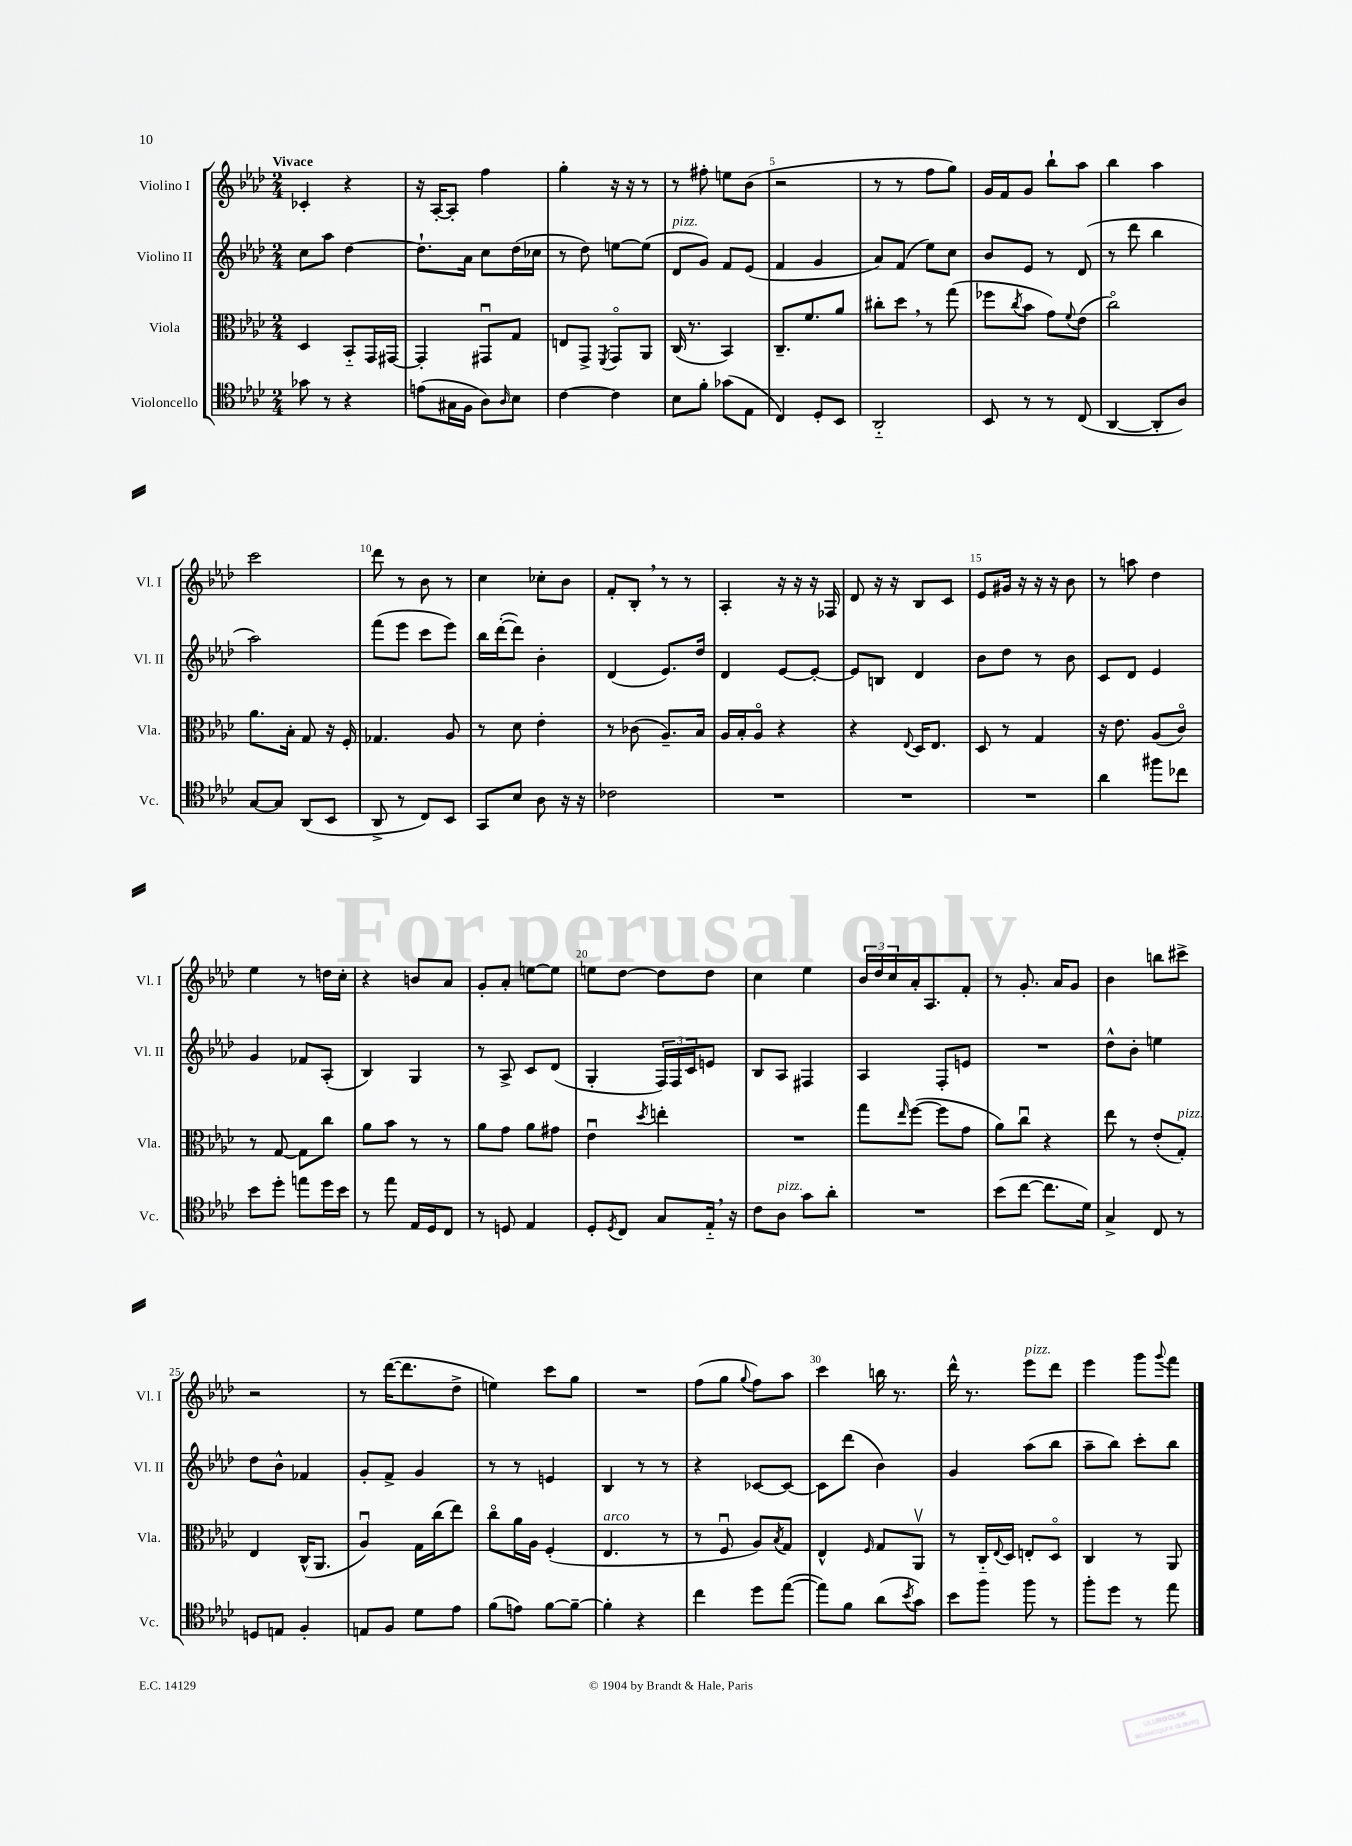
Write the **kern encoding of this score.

**kern	**kern	**kern	**kern
*staff4	*staff3	*staff2	*staff1
*clefC4	*clefC3	*clefG2	*clefG2
*k[b-e-a-d-]	*k[b-e-a-d-]	*k[b-e-a-d-]	*k[b-e-a-d-]
*M2/4	*M2/4	*M2/4	*M2/4
8g-	4D-	8cc	4c-'
8r	.	8aa-	.
4r	8BB-'~	[4dd-	4r
.	16GG	.	.
.	[16GG#	.	.
=	=	=	=
(8e	4GG#']	8.dd-`]	16r
.	.	.	[16A-'
16G#	.	.	8A-']
16F	.	16a-	.
8A-)	8GG#u	8cc	4ff
16qqA-	.	.	.
8B-	8G	(16dd-	.
.	.	16cc-	.
=	=	=	=
[4c	8E	8r	4gg'
.	8GG^	8dd-)	.
.	8qFF	.	.
4c]	8GGo	[8ee	16r
.	.	.	16r
.	8AA-	(8ee]	8r
=	=	=	=
8B-	(16C	8d-	8r
.	8.r	.	.
8f'	.	8g)	8ff#'
(8g-	4BB-)	8f	8ee
8E-	.	(8e-	(8b-
=	=	=	=
4C)	8.C~	4f	2r
.	8.f	.	.
8D-'	.	4g	.
8BB-	8a-	.	.
=	=	=	=
2AA-'~	8cc#'	8a-)	8r
.	8dd-	(8f	8r
.	8r	8ee-)	8ff
.	(8gg	8cc	8gg)
=	=	=	=
8BB-	8ff-	8b-	16g
.	.	.	16f
.	8qcc	.	.
8r	8b-	8e-	8g
8r	8g)	8r	8bb-`
.	8qqf	.	.
(8C	(8e-	(8d-	8aa-
=	=	=	=
[4AA-	2cco)	8r	4bb-
.	.	8ddd-	.
8AA-']	.	4bb-	4aa-
8A-)	.	.	.
=	=	=	=
[8G	8.a-	2aa-)	2ccc
8G]	.	.	.
.	16B-'	.	.
(8AA-	8G	.	.
8BB-	16r	.	.
.	16F'	.	.
=	=	=	=
8AA-^	4.G-	(8fff	8ddd-
8r	.	8eee-	8r
8C)	.	8ccc	8b-
8BB-	8A-	8eee-)	8r
=	=	=	=
8GG	8r	16bb-	4cc
.	.	([16ddd-'	.
8B-	8d-	8ddd-])	.
8A-	4e-'	4b-'	8cc-'
16r	.	.	8b-
16r	.	.	.
=	=	=	=
2c-	8r	(4d-	8f'
.	(8c-	.	8B-'
.	8.A-~)	8.e-)	8r
.	.	.	8r
.	16B-	16dd-	.
=	=	=	=
2r	16A-	4d-	4A-'
.	16B-'	.	.
.	8A-o	.	.
.	4r	[8e-	16r
.	.	.	16r
.	.	8e-'_	16r
.	.	.	16F-
=	=	=	=
2r	4r	8e-]	8d-
.	.	8B	16r
.	.	.	16r
.	8qqE-	.	.
.	16D-	4d-	8B-
.	8.E-	.	.
.	.	.	8c
=	=	=	=
2r	8D-	8b-	8e-
.	8r	8dd-	16g#
.	.	.	16r
.	4G	8r	16r
.	.	.	16r
.	.	8b-	8b-
=	=	=	=
4a-	16r	8c	8r
.	8.e-	.	.
.	.	8d-	8aa
8ff#	(8A-	4e-	4dd-
8cc-	8co)	.	.
=	=	=	=
8b-	8r	4g	4ee-
8dd-'	[8G	.	.
8ee	8G]	8f-	8r
16dd-	8cc	(8A-'	16dd
16b-	.	.	16cc'
=	=	=	=
8r	8a-	4B-)	4r
8ee-	8b-	.	.
16E-	8r	4G	8b
16D-	.	.	.
8C	8r	.	8a-
=	=	=	=
8r	8a-	8r	8g'
8D	8g	8A-^	8a-'
4E-	8a-	8c	[8ee
.	8g#	(8d-	8ee]
=	=	=	=
8D-'	4e-u	4G'	8ee
8qD-	.	.	.
8C	.	.	[8dd-
.	8qdd-	.	.
8G	4ee'	24F)	8dd-]
.	.	24F	.
.	.	24c	.
16E-'~	.	8e	8dd-
16r	.	.	.
=	=	=	=
8c	2r	8B-	4cc
8A-	.	8A-	.
8g	.	4F#	4ee-
8a-'	.	.	.
=	=	=	=
2r	8gg	4A-	24b-
.	.	.	24dd-
.	.	.	24cc
.	16qqee-	.	.
.	([8ff	.	16a-'
.	.	.	8.A-
.	8ff]	8F'	.
.	8g	8e	8f'
=	=	=	=
(8b-	8a-)	2r	8r
[8cc	8ccu	.	8.g'
8.cc]	4r	.	.
.	.	.	16a-
.	.	.	8g
16d-)	.	.	.
=	=	=	=
4G^	8ee-	8dd-^^	4b-
.	8r	8b-'	.
8C	(8e-'	4ee	8bb
8r	8G')	.	8ccc#^
=	=	=	=
8D	4E-	8dd-	2r
8E	.	8b-^^	.
4F'	(16C^^	4f-	.
.	8.AA-	.	.
=	=	=	=
8E	4A-u)	8g'	8r
8F	.	8f^	([16ddd-
.	.	.	8.ddd-]
8d-	16G	4g	.
.	(16cc	.	.
8e-	8ee-)	.	8dd-^
=	=	=	=
(8f	8cco	8r	4ee)
8e)	16a-	8r	.
.	16A-	.	.
[8f	(4F'	4e	8ccc
8f~_	.	.	8gg
=	=	=	=
4f']	4.E-	4B-	2r
4r	.	8r	.
.	8r	8r	.
=	=	=	=
4cc	8r	4r	(8ff
.	8Fu	.	8gg
.	.	.	8qqgg
8dd-	8A-)	[8c-	8ff)
.	8qB-	.	.
([8ee-	8G	8c-_	8aa-
=	=	=	=
8ee-])	4E-^^	8c-]	4ccc
8f	.	(8ddd-	.
.	16qqF	.	.
(8a-	8G	4b-)	16bb
.	.	.	8.r
8qb-	.	.	.
8g)	8AA-v	.	.
=	=	=	=
8b-	8r	4g	16ddd-^^
.	.	.	8.r
8ff	16C'~	.	.
.	8qqE-	.	.
.	16D-	.	.
8ff	8E'	(8aa-	8eee-
8r	8D-o	8bb-	8ddd-
=	=	=	=
8ff'	4C	8aa-~	4eee-
8dd-	.	8bb-)	.
8r	8r	8ccc'	8ggg
.	.	.	8qqggg
8ee-	8AA-	8bb-	8fff
==	==	==	==
*-	*-	*-	*-
